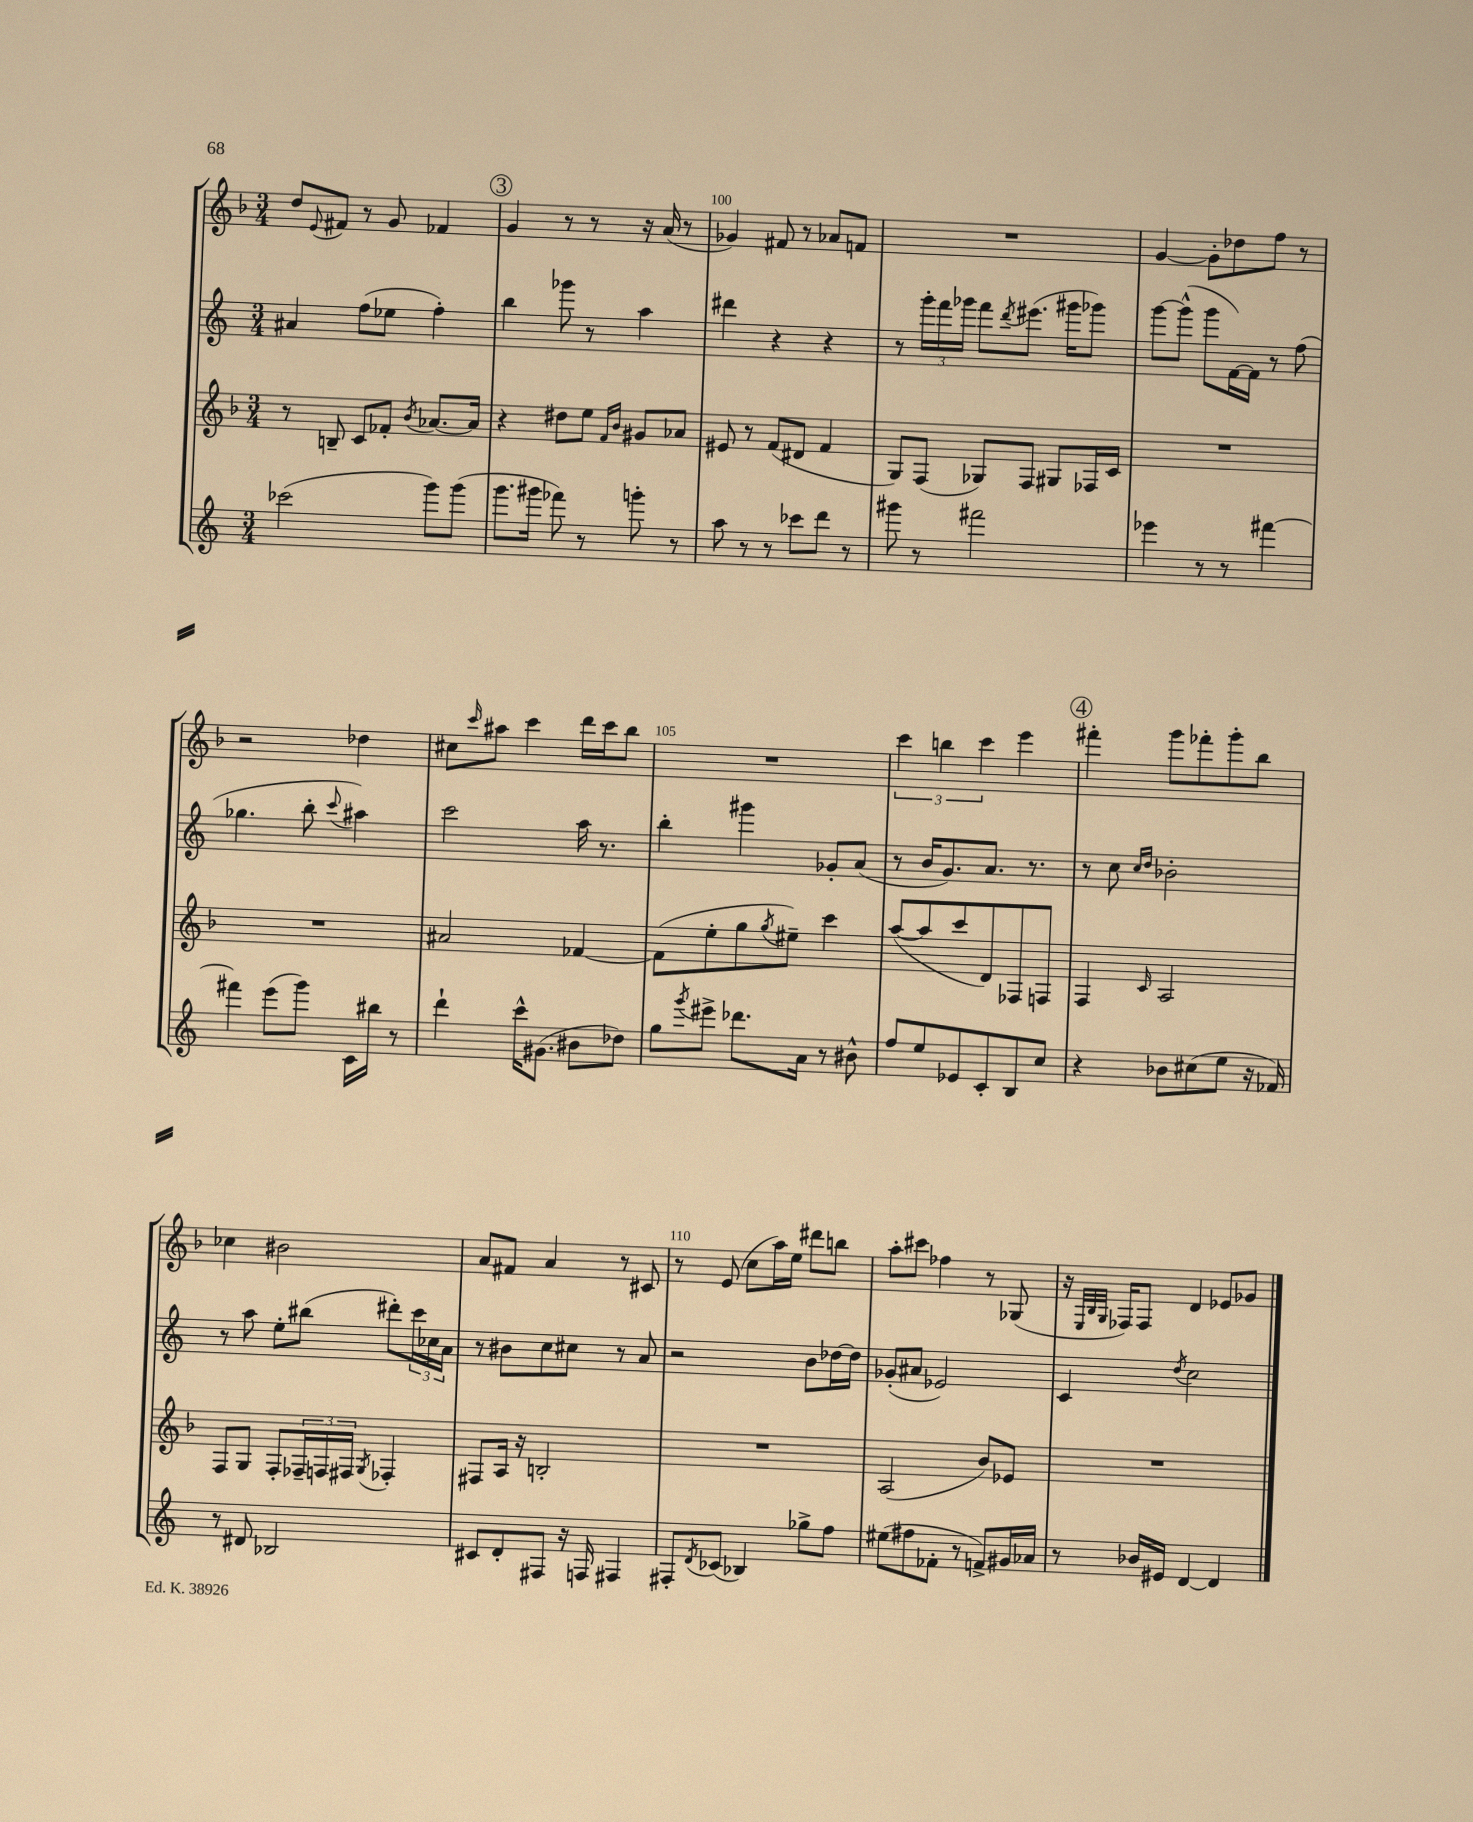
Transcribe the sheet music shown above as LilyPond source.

<<
\new StaffGroup <<
\new Staff = "s0" {
    \clef treble \key f \major \numericTimeSignature \time 3/4
    d''8 \appoggiatura { e'8 } fis'8 r8 g'8 fes'4 |
    \mark \markup { \circle "3" } g'4 r8 r8 r16 a'16( r8 |
    ges'4) fis'8 r8 aes'8 f'8 |
    R2. |
    g'4~ g'8-. des''8 f''8 r8 |
    r2 des''4 |
    cis''8 \grace { c'''16 } ais''8 c'''4 d'''16 c'''16 bes''8 |
    R2. |
    \tuplet 3/2 { c'''4 b''4 c'''4 } e'''4 |
    \mark \markup { \circle "4" } fis'''4-. g'''8 fes'''8-. g'''8-. bes''8 |
    ces''4 bis'2 |
    a'8 fis'8 a'4 r8 cis'8 |
    r8 e'8( c''8 a''16) e''16 dis'''8 b''8 |
    a''8-. cis'''8 fes''4 r8 ges8( |
    r16 \grace { e32 bes32 g32 } fes16) fes8 d'4 ees'8 ges'8 \bar "|." |
}
\new Staff = "s1" {
    \clef treble \key c \major \numericTimeSignature \time 3/4
    ais'4 f''8( ees''8 f''4-.) |
    \mark \markup { \circle "3" } b''4 ges'''8 r8 a''4 |
    dis'''4 r4 r4 |
    r8 \tuplet 3/2 { g'''16-. f'''16 ges'''16 } f'''8 \acciaccatura { d'''8 } eis'''8.( gis'''16 ges'''8) |
    g'''8~ g'''8-^( g'''8 f'16~) f'16 r8 f''8( |
    ges''4. b''8-. \appoggiatura { c'''8 } ais''4) |
    c'''2 a''16 r8. |
    b''4-. gis'''4 ges'8-. a'8( |
    r8 b'16 g'8.) a'8. r8. |
    \mark \markup { \circle "4" } r8 c''8 \grace { c''16 d''16 } bes'2-. |
    r8 a''8 e''8-. bis''8( dis'''8-.) \tuplet 3/2 { c'''16 ces''16 a'16 } |
    r8 bis'8 c''8 cis''8 r8 a'8 |
    r2 b'8 des''16~ des''16 |
    ges'8-.( ais'8 ees'2) |
    c'4 \acciaccatura { d''8 } c''2 \bar "|." |
}
\new Staff = "s2" {
    \clef treble \key f \major \numericTimeSignature \time 3/4
    r8 b8-- c'8 fes'8-. \acciaccatura { bes'8 } aes'8.~ aes'16 |
    \mark \markup { \circle "3" } r4 dis''8 e''8 \grace { f'16 bes'16 } gis'8 aes'8 |
    eis'8 r8 f'8( dis'8 f'4 |
    g8) f8( ges8) f8 gis8 fes16 c'16 |
    R2. |
    R2. |
    ais'2 fes'4~ |
    fes'8( e''8-. g''8 \acciaccatura { g''8 } eis''8--) c'''4 |
    a''8~( a''8 c'''8 d'8) fes8 f8 |
    \mark \markup { \circle "4" } f4 \grace { c'16 } a2 |
    f8 g8 f8-. \tuplet 3/2 { fes16-- f16 fis16 } \acciaccatura { g8 } fes4-. |
    fis8 a16 r16 b2-. |
    R2. |
    a2( bes'8) ees'8 |
    R2. \bar "|." |
}
\new Staff = "s3" {
    \clef treble \key c \major \numericTimeSignature \time 3/4
    ces'''2( g'''8) g'''8( |
    \mark \markup { \circle "3" } g'''8. gis'''16 fes'''8) r8 g'''8-. r8 |
    a''8 r8 r8 ces'''8 d'''8 r8 |
    gis'''8 r8 fis'''2 |
    ees'''4 r8 r8 fis'''4~ |
    fis'''4 e'''8( g'''8) c'16 bis''16 r8 |
    d'''4-! c'''16-^ gis'8.( bis'8 des''8) |
    g''8 \acciaccatura { g'''8 } eis'''8-> des'''8. a'16 r8 bis'8-^ |
    f''8 e''8 ees'8 c'8-. b8 c''8 |
    \mark \markup { \circle "4" } r4 bes'8 cis''8( e''8 r16 fes'16) |
    r8 dis'8 bes2 |
    cis'8 d'8-. fis8 r16 f16 fis4 |
    fis8-. \acciaccatura { d'8 } ces'8( bes4) ges''8-> f''8 |
    eis''8( fis''8 fes'8-. r8 f'8->) gis'16 aes'16 |
    r8 bes'16 eis'16 d'4~ d'4 \bar "|." |
}
>>
>>
\layout { \context { \Score currentBarNumber = #98 \override BarNumber.break-visibility = ##(#f #t #t) barNumberVisibility = #(every-nth-bar-number-visible 5) } }
